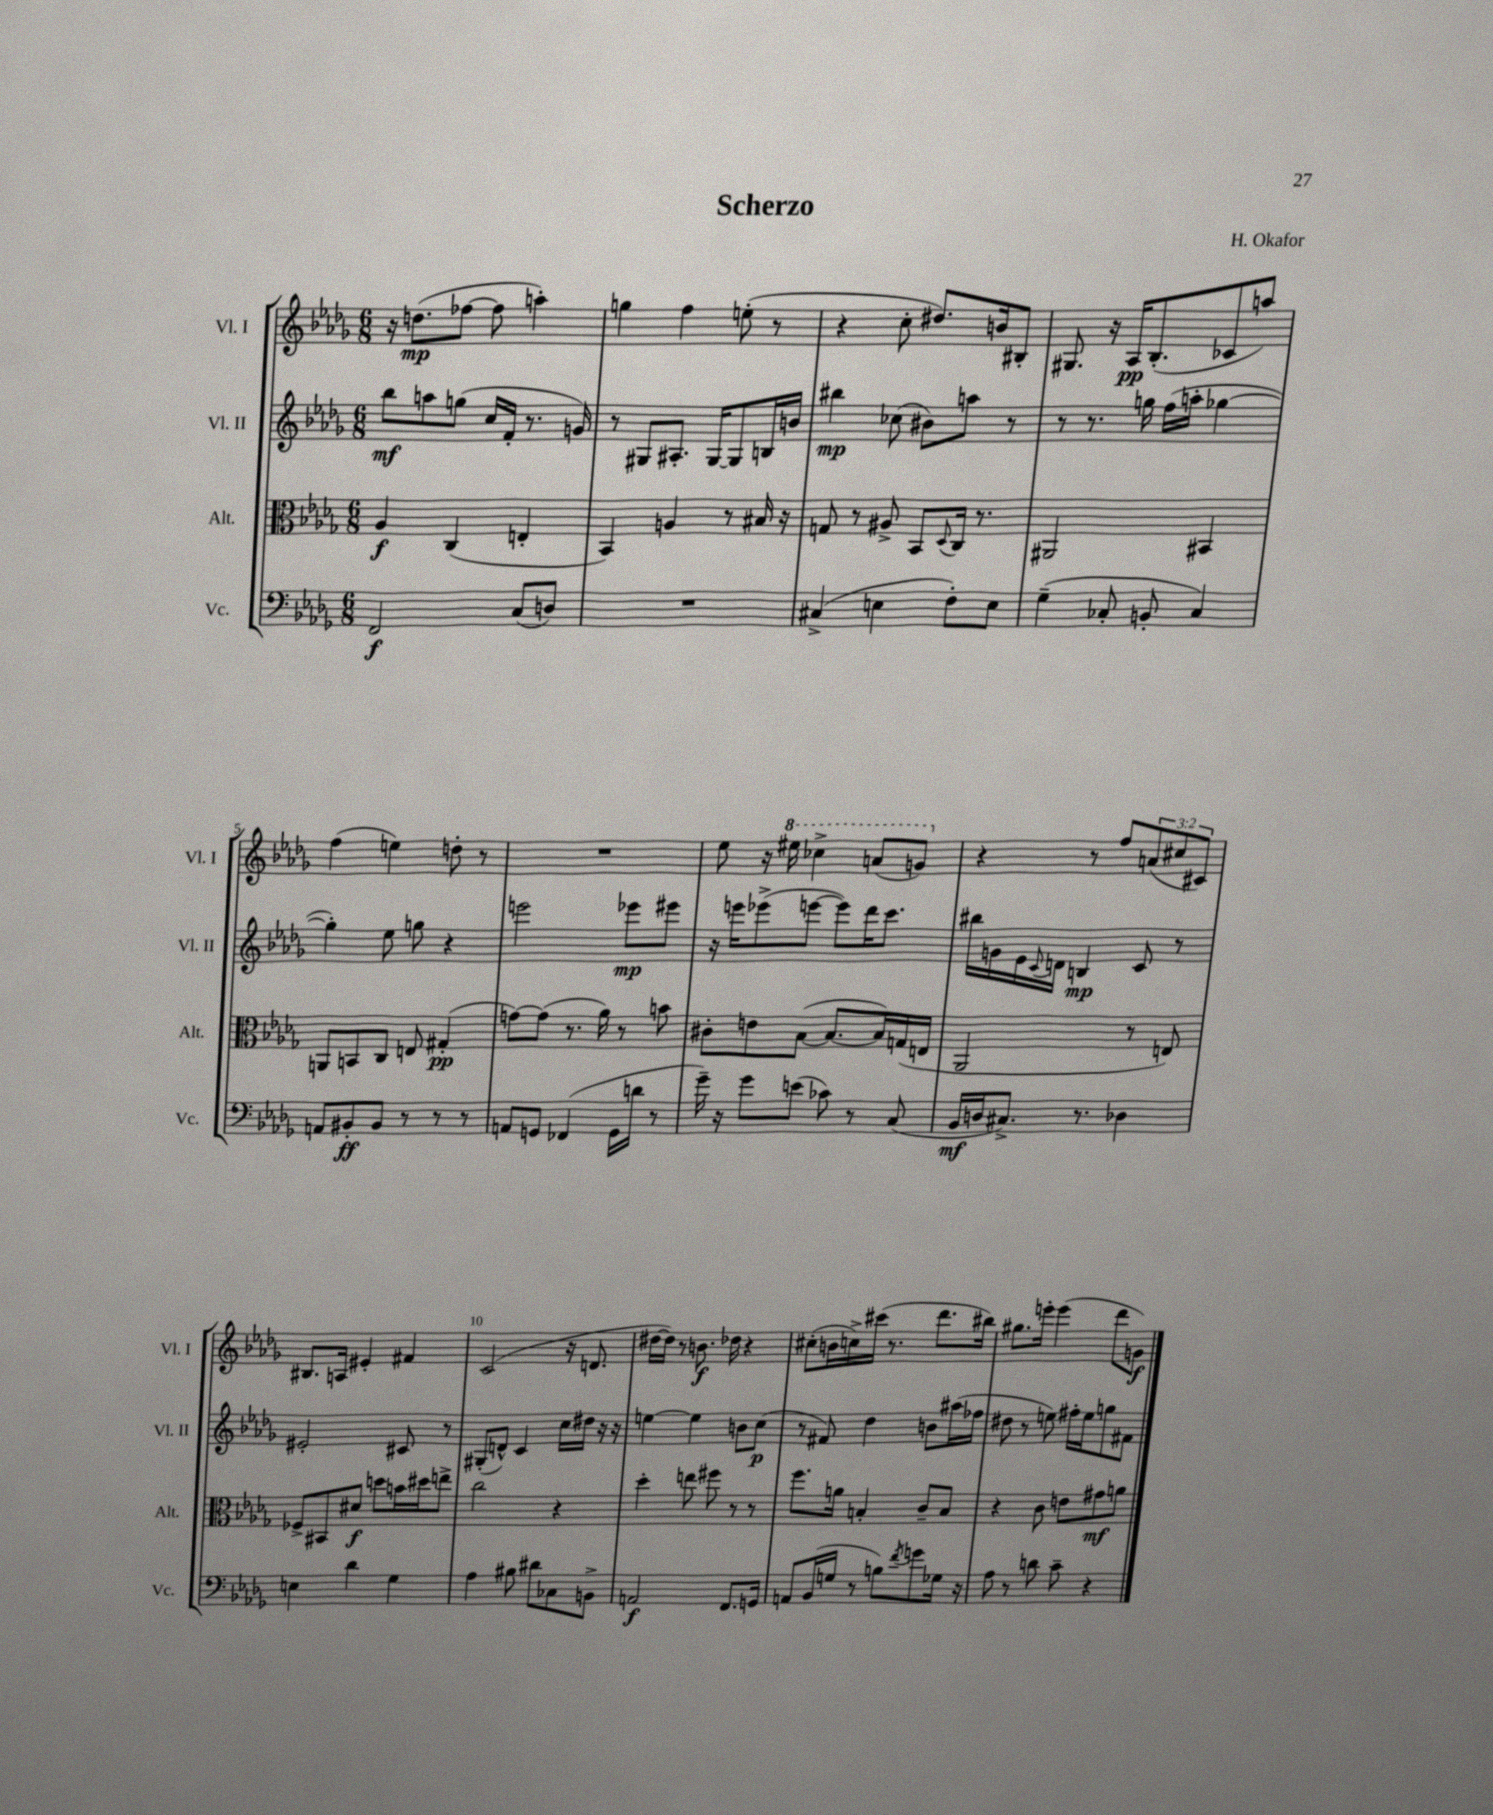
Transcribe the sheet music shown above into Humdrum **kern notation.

**kern	**kern	**kern	**kern
*staff4	*staff3	*staff2	*staff1
*clefF4	*clefC3	*clefG2	*clefG2
*k[b-e-a-d-g-]	*k[b-e-a-d-g-]	*k[b-e-a-d-g-]	*k[b-e-a-d-g-]
*M6/8	*M6/8	*M6/8	*M6/8
2FF	4A-	8bb-	16r
.	.	.	(8.dd
.	.	8aa	.
.	(4C	(8gg	[8ff-
.	.	16cc	8ff-]
.	.	16f'	.
(8C	4E'	8.r	4aa')
8D)	.	.	.
.	.	16g)	.
=	=	=	=
2.r	4BB-)	8r	4gg
.	.	8G#	.
.	4A	8.A#'	4ff
.	.	[16G#	.
.	8r	8G#]	(8ee'
.	16B#	16B	8r
.	16r	16b	.
=	=	=	=
(4C#^	8G	4bb#	4r
.	8r	.	.
4E	8A#^	(8cc-	8cc'
.	8BB-	8b#)	8.dd#)
.	8qqD-	.	.
8F')	16C	8aa	.
.	8.r	.	16b
8E	.	8r	8B#'
=	=	=	=
(4G-~	2AA#	8r	8.G#
.	.	8.r	.
.	.	.	16r
8C-'	.	.	16A-
.	.	16gg	(8.B-'
8BB'	.	(16ff	.
.	.	16aa'	.
4C-)	4BB#	[4gg-	8c-
.	.	.	8aa)
=	=	=	=
8AA	8AA	4gg-'])	(4ff
8BB#'	8BB	.	.
8BB#	8C	8ee-	4ee)
8r	8E	8gg	.
8r	(4G#'	4r	8dd'
8r	.	.	8r
=	=	=	=
8AA	[8g)	2eee	2.r
8GG	(8g]	.	.
(4FF-	8.r	.	.
.	16a-)	.	.
16GG	8r	8eee-	.
16d	.	.	.
8r	8b	8eee#	.
=	=	=	=
16g-~)	8c#'	16r	8ee-
16r	.	16eee	.
8g-	8e	(8eee-^	16r
.	.	.	16eee#
(8e	([8B-	[8eee	4ccc-^
8c-)	8.B-_	8eee])	.
8r	.	16ddd-	(8aa
.	16B-])	8.ccc	.
(8C	(16G	.	8gg)
.	16E	.	.
=	=	=	=
16BB-	2AA-	16bb#	4r
16D	.	16g	.
8.C#^)	.	16e-	.
.	.	8qqc	.
.	.	16d	.
.	.	4B	8r
8.r	.	.	.
.	.	.	8ff
4D-	8r	8c	(12a
.	.	.	12cc#
.	8E)	8r	.
.	.	.	12c#)
=	=	=	=
4E	8F-^	2e#'	8.B#
.	8BB#	.	.
.	.	.	16A
4d-	8d#	.	4e#'
.	8dd	.	.
4G-	16b	8c#	4f#
.	16dd#	.	.
.	8ee^	8r	.
=	=	=	=
4A-	2cc	(8G#'	(2c
.	.	8d^^)	.
8B#	.	4c	.
8d#	.	.	.
8C-	4r	16cc	16r
.	.	16dd#	8.d
8BB^	.	16r	.
.	.	16r	.
=	=	=	=
2AA	4dd-'	[4ee	[16dd#
.	.	.	16dd#])
.	.	.	8r
.	8ee	4ee]	8.b
.	8ff#	.	.
.	.	.	16dd-
8.FF	8r	8b	4r
.	8r	(8cc	.
16GG	.	.	.
=	=	=	=
8AA	8.ff	8r	(8cc#'
(16BB-	.	8f#)	16b
16G	16a	.	16cc^)
8r	4B'	4dd-	(16ccc#
.	.	.	8.r
8B)	.	.	.
8qf	.	.	.
8g	8c~	8b	8.ddd-
16G-	8B	(16aa#	.
16r	.	16ff-	16bb#)
=	=	=	=
8A-	4r	8dd#	8.gg#
8r	.	8r	.
.	.	.	16eee'
8d	8c	8ee)	(4eee
8c~	8e	16ff#'	.
.	.	16ee	.
4r	8g#	8gg	8ddd-
.	8a	8f#	8g)
==	==	==	==
*-	*-	*-	*-
